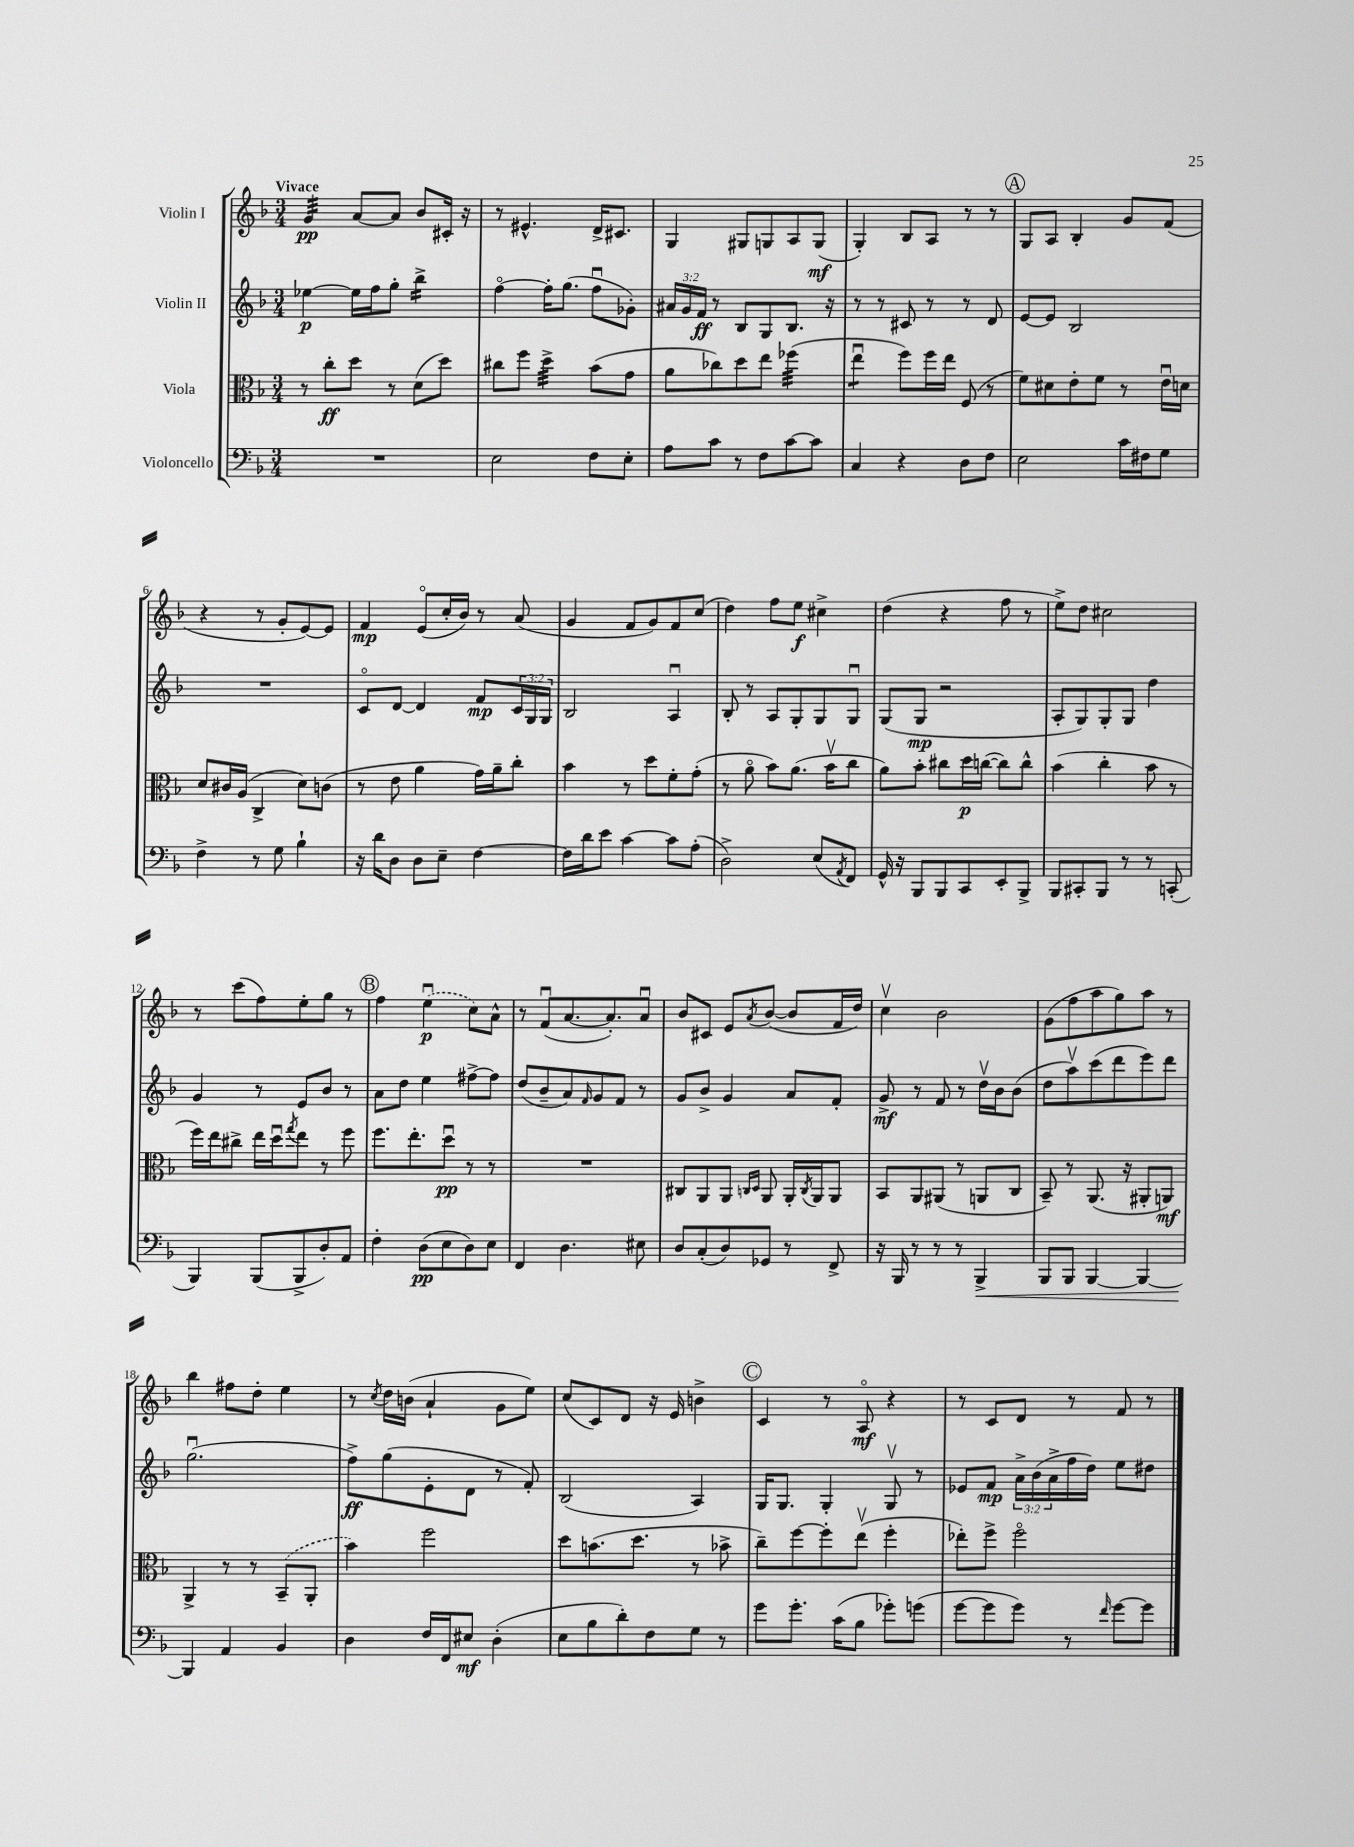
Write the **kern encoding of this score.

**kern	**kern	**kern	**kern
*staff4	*staff3	*staff2	*staff1
*clefF4	*clefC3	*clefG2	*clefG2
*k[b-]	*k[b-]	*k[b-]	*k[b-]
*M3/4	*M3/4	*M3/4	*M3/4
2.r	8r	[4ee-	4g
.	8cc'	.	.
.	8dd	16ee-]	[8a
.	.	16ff	.
.	8r	8gg'	8a]
.	(8d	4bb-^	8b-
.	8dd)	.	16c#'
.	.	.	16r
=	=	=	=
2E	8cc#	[4ffo	8r
.	8ff	.	4.e#^^
.	4dd^	16ff']	.
.	.	(8.gg	.
8F	(8b-	8ffu	16d^
.	.	.	8.c#
8E'	8g	8g-')	.
=	=	=	=
8A	8a	24a#	4G
.	.	24g	.
.	.	24f	.
8c	8cc-)	8r	.
8r	8dd	8B-	8G#
8F	8ee	8G	8G
[8c	(4ff-	8.B-	8A
8c]	.	.	(8G
.	.	16r	.
=	=	=	=
4C	4eeu	8r	4G')
.	.	8r	.
4r	8ff)	8c#	8B-
.	16ff	8r	8A
.	16ee	.	.
8D	(8F	8r	8r
8F	8r	8d	8r
=	=	=	=
2E	8f)	[8e	8G
.	8d#	8e]	8A
.	8e'	2B-	4B-'
.	8f	.	.
16c	8r	.	8g
16F#	.	.	.
8G	16eu	.	(8f
.	16d	.	.
=	=	=	=
4F^	8d	2.r	4r
.	16c#	.	.
.	(16A	.	.
8r	4C^	.	8r
8G	.	.	8g'
4B-`	8d)	.	[8e)
.	(8c	.	8e]
=	=	=	=
16r	8r	8co	4f
16d	.	.	.
8D	8e	[8d	.
8D	4a	4d]	(8eo
8E~	.	.	16cc'
.	.	.	16b-)
[4F	16g)	8f	8r
.	16a~	.	.
.	8cc'	24c	(8a
.	.	24G	.
.	.	24G	.
=	=	=	=
16F]	4b-	2B-	4g
16d	.	.	.
8e	.	.	.
[4c	8r	.	8f
.	8dd	.	8g)
8c]	8f'	4Au	8f
(8A'	(8g'	.	(8cc
=	=	=	=
2D^)	8r	8B-'	4dd)
.	8ao	8r	.
.	8b-)	8A	8ff
.	(8.a	8G'	8ee
(8E	.	8G	4cc#^
.	16b-v	.	.
8qAA	.	.	.
8FF)	8cc	8Gu	.
=	=	=	=
16GG^^	8a)	(8G	(4dd
16r	.	.	.
8BBB-	8b-'	8G	.
8BBB-	8cc#	2r	4r
8CC	16dd	.	.
.	([16cc	.	.
8EE'	8cc])	.	8ff
8BBB-^	8cc^^	.	8r
=	=	=	=
8BBB-	(4b-	8A'	8ee^)
8CC#'	.	8G)	8dd
8BBB-	4cc'	8G'	2cc#
8r	.	8G	.
8r	8b-	4dd	.
(8CC'	8r	.	.
=	=	=	=
4BBB-)	16ff)	4g	8r
.	16ee	.	.
.	8cc#^	.	(8ccc
(8BBB-	16ee	8r	8ff)
.	16ddu	.	.
.	8qgg	.	.
8BBB-^	8ee	8e	8ee'
8D')	8r	8b-	8gg
8AA	8ff	8r	8r
=	=	=	=
4F'	8.ff	8a	4ff
.	.	8dd	.
.	8.ee'	.	.
(8D	.	4ee	(4eeu
8E	8ddu	.	.
8D)	8r	[8ff#^	8cc)
8E	8r	8ff#]	8a^^
=	=	=	=
4FF	2.r	(8dd	8r
.	.	8b-~	(8fu
4.D	.	8a)	[8.a
.	.	16qqf	.
.	.	8g	.
.	.	.	8.a'])
.	.	8f	.
8E#	.	8r	8au
=	=	=	=
8D	8C#	8g	8b-
(8C'	8AA	8b-^	8c#
8D)	8AA	4g	8e
.	16qqC	.	.
.	16qqD	.	8qa
8GG-	8AA	.	([8b-
8r	16AA'	8a	8b-]
.	8qC	.	.
.	16AA	.	.
8FF^	8AA	8f'	16f
.	.	.	16dd)
=	=	=	=
16r	8BB-	8g^	4ccv
16BBB-	.	.	.
8r	8AA	8r	.
8r	(8AA#	8f	2b-
8r	8r	8r	.
4BBB-^	8AA	16ddv	.
.	.	16b-	.
.	8C	(8b-	.
=	=	=	=
8BBB-	8BB-~)	8dd	(8g
8BBB-	8r	8aav)	8ff
[4BBB-	(8.AA	(8ccc	8aa
.	.	8ddd	8gg)
.	16r	.	.
4BBB-_	8AA#'	8eee)	8aa
.	8AA)	8ddd	8r
=	=	=	=
4BBB-]	4AA^	(2.ggu	4bb-
4AA	8r	.	8ff#
.	8r	.	8dd'
4BB-	(8BB-~	.	4ee
.	8AA'	.	.
=	=	=	=
4D	4b-)	8ff^)	8r
.	.	.	8qcc
.	.	(8gg	16dd
.	.	.	(16b
16F	2ff	8e'	4a`
16FF	.	.	.
8E#	.	8d	.
(4D'	.	8r	8g
.	.	8f')	8ee)
=	=	=	=
8E	8dd	(2B-	(8cc
8B-	(8.b	.	8c)
8d')	.	.	8d
.	8.dd	.	.
8F	.	.	16r
.	.	.	16e
8G	8r	4A)	4b^
8r	8b-^	.	.
=	=	=	=
8g	8cc~)	16G	4c
.	.	8.G	.
8.g'	[8ff	.	.
.	8ff']	4G'	8r
(16c	.	.	.
8B-	(8eev	.	8Ao
8g-')	4ff'	8Gv	4r
(8g	.	8r	.
=	=	=	=
[8g	8ee-')	8e-	8r
8g]	8ff^	8f	8c
8g)	2ffo	24a^	8d
.	.	(24b-	.
.	.	24a^	.
8r	.	16ff	8r
.	.	16dd)	.
16qqf	.	.	.
[8g	.	8ee	8f
8g]	.	8dd#	8r
==	==	==	==
*-	*-	*-	*-
